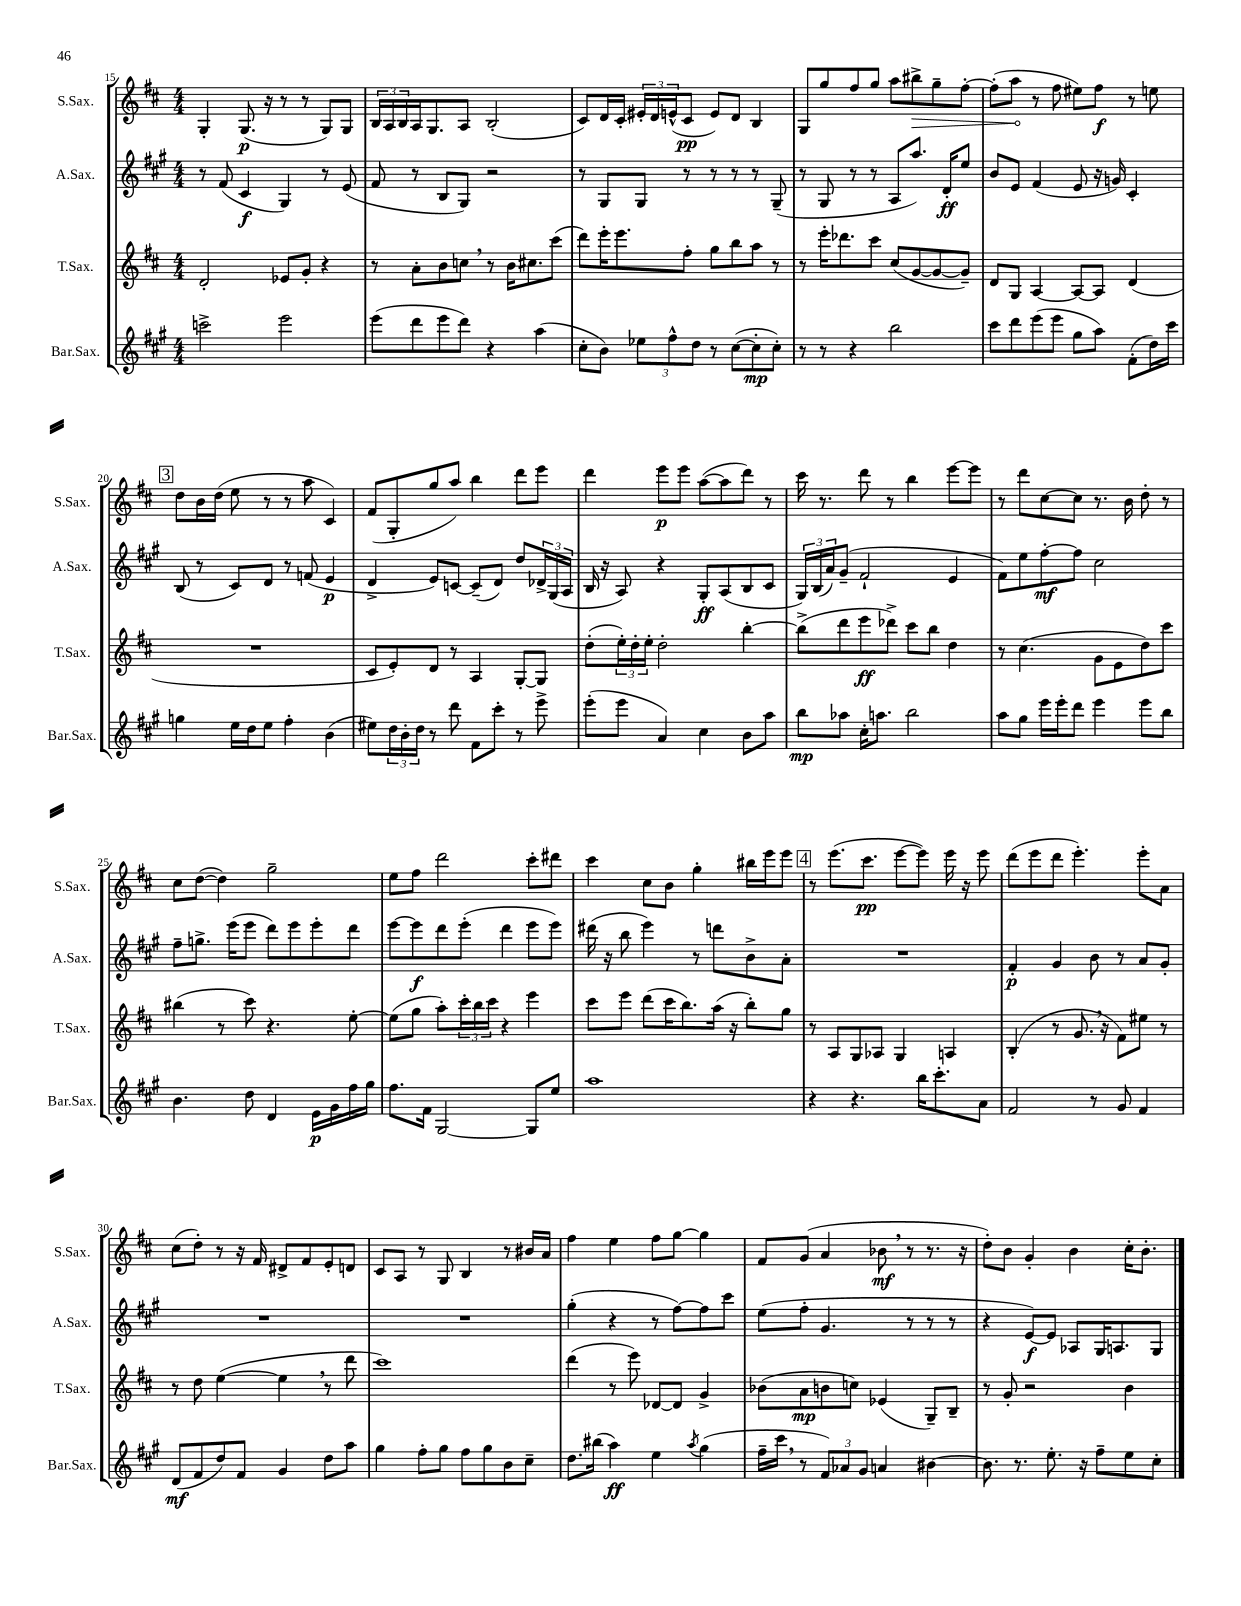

**kern	**dynam	**kern	**dynam	**kern	**dynam	**kern	**dynam
*part4	*part4	*part3	*part3	*part2	*part2	*part1	*part1
*staff4	*staff4	*staff3	*staff3	*staff2	*staff2	*staff1	*staff1
*I"Bar.Sax.	*	*I"T.Sax.	*	*I"A.Sax.	*	*I"S.Sax.	*
*I'Bar.Sax.	*	*I'T.Sax.	*	*I'A.Sax.	*	*I'S.Sax.	*
*clefG2	*	*clefG2	*	*clefG2	*	*clefG2	*
*k[f#c#g#]	*	*k[f#c#]	*	*k[f#c#g#]	*	*k[f#c#]	*
*M4/4	*	*M4/4	*	*M4/4	*	*M4/4	*
=15	=15	=15	=15	=15	=15	=15	=15
2cccn^\	.	2d'/	.	8r	.	4G'/	.
.	.	.	.	(8f#/	.	.	.
.	.	.	.	4c#/	f	(8.G/	p
.	.	.	.	.	.	16r	.
2eee\	.	8e-X/L	.	4G#/)	.	8r	.
.	.	8g'/J	.	.	.	8r	.
.	.	4r	.	8r	.	8G/L)	.
.	.	.	.	(8e/	.	8G/J	.
=16	=16	=16	=16	=16	=16	=16	=16
(8eee\L	.	8r	.	8f#/	.	24B/LL	.
.	.	.	.	.	.	24A/	.
.	.	.	.	.	.	24B/	.
8ddd\	.	8a'\L	.	8r	.	16A/J	.
.	.	.	.	.	.	8.G/	.
8eee\	.	8b\	.	8B/L	.	.	.
8ddd\J)	.	8ccn,\J	.	8G#/J)	.	8A/J	.
4r	.	8r	.	2r	.	(2B'/	.
.	.	16b\KL	.	.	.	.	.
.	.	8.cc#X\	.	.	.	.	.
(4aa\	.	.	.	.	.	.	.
.	.	(8ccc#\J	.	.	.	.	.
=17	=17	=17	=17	=17	=17	=17	=17
8cc#'\L	.	8ddd\L)	.	8r	.	8c#/L)	.
8b\J)	.	16eee'\K	.	8G#/L	.	16d/L	.
.	.	8.eee\	.	.	.	16c#'/JJ	.
12ee-X\L	.	.	.	8G#/J	.	24e#X'/LL	.
.	.	.	.	.	.	24d/	.
12ff#^^\	.	.	.	.	.	(24en^^/J	.
.	.	8ff#'\J	.	8r	.	8c#/J	pp
12dd\J	.	.	.	.	.	.	.
8r	.	8gg\L	.	8r	.	8e/L)	.
([8cc#\L	.	8bb\	.	8r	.	8d/J	.
8cc#'\]	mp	8aa\J	.	8r	.	4B/	.
8cc#'\J)	.	8r	.	(8G#~/	.	.	.
=18	=18	=18	=18	=18	=18	=18	=18
8r	.	8r	.	8r	.	8G/L	.
8r	.	16eee'\KL	.	8G#/	.	8gg/	.
.	.	8.ddd-X\	.	.	.	.	.
4r	.	.	.	8r	.	8ff#/	.
.	.	8ccc#\J	.	8r	.	8gg/J	.
2bb\	.	(8cc#/L	.	8A/L	.	8aa\L	.
!	!	!	!	!	!	!	!LO:HP:b
.	.	[8g/	.	8.aa/J)	.	8bb#X^\	>
.	.	8g/_	.	.	.	8gg~\	.
.	.	.	.	16d'/KL	ff	.	.
.	.	8g~/J])	.	8ee/J	.	[8ff#'\J	.
=19	=19	=19	=19	=19	=19	=19	=19
8ccc#\L	.	8d/L	.	8b/L	.	(8ff#'\L]	.
8ddd\	.	8G/J	.	8e/J	.	8aa\J	.
(8eee\	.	[4A/	.	(4f#/	.	8r	]
8eee\J	.	.	.	.	.	8ff#\	.
8gg#\L	.	8A/L_	.	8e/	.	8ee#X\L)	.
8aa\J)	.	8A/J]	.	16r	.	8ff#\J	f
.	.	.	.	16gn/)	.	.	.
(8f#'\L	.	(4d/	.	4c#'/	.	8r	.
16dd\L)	.	.	.	.	.	8een\	.
16ccc#\JJ	.	.	.	.	.	.	.
!!LO:LB:g=z
!!LO:REH:place=s1:t=3
=20	=20	=20	=20	=20	=20	=20	=20
4ggn\	.	1r	.	(8B/	.	8dd\L	.
.	.	.	.	8r	.	16b\L	.
.	.	.	.	.	.	(16dd\JJ	.
16ee\LL	.	.	.	8c#/L)	.	8ee\	.
16dd\J	.	.	.	.	.	.	.
8ee\J	.	.	.	8d/J	.	8r	.
4ff#'\	.	.	.	8r	.	8r	.
.	.	.	.	(8fn/	.	8aa\	.
(4b\	.	.	.	4e/	p	4c#/)	.
=21	=21	=21	=21	=21	=21	=21	=21
8ee#X\L)	.	8c#/L	.	4d^/	.	(8f#/L	.
24dd\L	.	8e'/)	.	.	.	8G'/	.
24b'\	.	.	.	.	.	.	.
24dd\JJ	.	.	.	.	.	.	.
8r	.	8d/J	.	8e/L)	.	8gg/	.
8ddd\	.	8r	.	[8cn/J	.	8aa/J)	.
8f#\L	.	4A/	.	(8c~/L]	.	4bb\	.
8ccc#'\J	.	.	.	8d/J)	.	.	.
8r	.	[8G'/L	.	8dd/L	.	8ddd\L	.
8eee^\	.	8G/J]	.	24d-X^/L	.	8eee\J	.
.	.	.	.	(24G#/	.	.	.
.	.	.	.	24A/JJ	.	.	.
=22	=22	=22	=22	=22	=22	=22	=22
(8eee'\L	.	(8dd'\L	.	16B/	.	4ddd\	.
.	.	.	.	16r	.	.	.
8eee\J	.	24ee'\L)	.	8A/)	.	.	.
.	.	24dd'\	.	.	.	.	.
.	.	24ee'\JJ	.	.	.	.	.
4a/)	.	2dd'\	.	4r	.	8eee\L	p
.	.	.	.	.	.	8eee\J	.
4cc#\	.	.	.	8G#'/L	ff	([8aa\L	.
.	.	.	.	(8A/	.	8aa\]	.
8b\L	.	[4bb'\	.	8B/	.	8ddd\J)	.
8aa\J	.	.	.	8c#/J	.	8r	.
=23	=23	=23	=23	=23	=23	=23	=23
8bb\L	mp	(8bb^\L]	.	24G#/LL)	.	16ccc#\	.
.	.	.	.	(24B/	.	.	.
.	.	.	.	.	.	8.r	.
.	.	.	.	24a/J)	.	.	.
8aa-X\J	.	8ddd\	.	(8g#~/J	.	.	.
16cc#'\KL	.	8eee\	ff	2f#`/	.	8ddd\	.
8.aan\J	.	.	.	.	.	.	.
.	.	8ddd-X^\J)	.	.	.	8r	.
2bb\	.	8ccc#\L	.	.	.	4bb\	.
.	.	8bb\J	.	.	.	.	.
.	.	4dd\	.	4e/	.	[8eee\L	.
.	.	.	.	.	.	8eee\J]	.
=24	=24	=24	=24	=24	=24	=24	=24
8aa\L	.	8r	.	8f#\L)	.	8r	.
8gg#\J	.	(4.cc#\	.	8ee\	.	8ddd\L	.
16eee\LL	.	.	.	[8ff#'\	mf	[8cc#\	.
16eee'\J	.	.	.	.	.	.	.
8ddd\J	.	.	.	8ff#\J]	.	8cc#\J]	.
4eee\	.	8g\L	.	2cc#\	.	8.r	.
.	.	8e\	.	.	.	.	.
.	.	.	.	.	.	16b\	.
8eee\L	.	8dd\)	.	.	.	8dd'\	.
8bb\J	.	8ccc#\J	.	.	.	8r	.
!!LO:LB:g=z
=25	=25	=25	=25	=25	=25	=25	=25
4.b\	.	(4bb#X\	.	8ff#~\L	.	8cc#\L	.
.	.	.	.	8.ggn^\J	.	([8dd\J	.
.	.	8r	.	.	.	4dd\])	.
.	.	.	.	(16eee\KL	.	.	.
8dd\	.	8ccc#\)	.	8eee\J	.	.	.
4d/	.	4.r	.	8ddd\L)	.	2gg~\	.
.	.	.	.	8eee\	.	.	.
16e\LL	p	.	.	8eee'\	.	.	.
16g#\	.	.	.	.	.	.	.
16ff#\	.	[8ee'\	.	8ddd\J	.	.	.
16gg#\JJ	.	.	.	.	.	.	.
=26	=26	=26	=26	=26	=26	=26	=26
8.ff#\L	.	(8ee\L]	.	[8eee\L	.	8ee\L	.
.	.	8gg\J	.	8eee\]	f	8ff#\J	.
16f#\Jk	.	.	.	.	.	.	.
[2G#/	.	8aa'\L)	.	8ddd\	.	2ddd\	.
.	.	24ccc#'\L	.	(8eee'\J	.	.	.
.	.	24bb\	.	.	.	.	.
.	.	24ccc#\JJ	.	.	.	.	.
.	.	4r	.	4ddd\	.	.	.
8G#/L]	.	4eee\	.	8eee\L	.	8ccc#'\L	.
8ee/J	.	.	.	8eee\J)	.	8ddd#X\J	.
=27	=27	=27	=27	=27	=27	=27	=27
1aa	.	8ccc#\L	.	(16ddd#X\	.	4ccc#\	.
.	.	.	.	16r	.	.	.
.	.	8eee\J	.	8bb\	.	.	.
.	.	(8ddd\L	.	4eee\)	.	8cc#\L	.
.	.	16ccc#\K	.	.	.	8b\J	.
.	.	8.bb\)	.	.	.	.	.
.	.	.	.	8r	.	4gg'\	.
.	.	(16aa\Jk	.	8dddn\L	.	.	.
.	.	16r	.	.	.	.	.
.	.	8bb'\L)	.	8b^\	.	16bb#X\LL	.
.	.	.	.	.	.	16eee\J	.
.	.	8gg\J	.	8a'\J	.	8eee\J	.
!!LO:REH:place=s1:t=4
=28	=28	=28	=28	=28	=28	=28	=28
4r	.	8r	.	1r	.	8r	.
.	.	8A/L	.	.	.	(8.eee\L	.
4.r	.	8G/	.	.	.	.	.
.	.	.	.	.	.	8.ccc#\J	pp
.	.	8A-X/J	.	.	.	.	.
.	.	4G/	.	.	.	[8eee\L	.
16bb\KL	.	.	.	.	.	8eee\J])	.
8.ccc#'\	.	.	.	.	.	.	.
.	.	4An/	.	.	.	16eee\	.
.	.	.	.	.	.	16r	.
8a\J	.	.	.	.	.	8eee\	.
=29	=29	=29	=29	=29	=29	=29	=29
2f#/	.	(4B'/	.	4f#'/	p	(8ddd\L	.
.	.	.	.	.	.	8eee\	.
.	.	8r	.	4g#/	.	8ddd\J	.
.	.	8.g,/	.	.	.	4.eee'\)	.
8r	.	.	.	8b\	.	.	.
.	.	16r	.	.	.	.	.
8g#/	.	8f#\L)	.	8r	.	.	.
4f#/	.	8ee#X\J	.	8a/L	.	8eee'\L	.
.	.	8r	.	8g#'/J	.	8a\J	.
!!LO:LB:g=z
=30	=30	=30	=30	=30	=30	=30	=30
(8d/L	mf	8r	.	1r	.	(8cc#\L	.
8f#/	.	8dd\	.	.	.	8dd'\J)	.
8dd/)	.	([4ee\	.	.	.	8r	.
8f#/J	.	.	.	.	.	16r	.
.	.	.	.	.	.	16f#/	.
4g#/	.	4ee,\]	.	.	.	8d#X^/L	.
.	.	.	.	.	.	8f#/	.
8dd\L	.	8r	.	.	.	8e'/	.
8aa\J	.	8ddd\	.	.	.	8dn/J	.
=31	=31	=31	=31	=31	=31	=31	=31
4gg#\	.	1ccc#)	.	1r	.	8c#/L	.
.	.	.	.	.	.	8A/J	.
8ff#'\L	.	.	.	.	.	8r	.
8gg#\J	.	.	.	.	.	8G/	.
8ff#\L	.	.	.	.	.	4B/	.
8gg#\	.	.	.	.	.	.	.
8b\	.	.	.	.	.	8r	.
8cc#~\J	.	.	.	.	.	16b#X/LL	.
.	.	.	.	.	.	16a/JJ	.
=32	=32	=32	=32	=32	=32	=32	=32
8.dd\L	.	(4ddd\	.	(4gg#'\	.	4ff#\	.
(16bb#X\Jk	.	.	.	.	.	.	.
4aa\)	ff	8r	.	4r	.	4ee\	.
.	.	8eee\)	.	.	.	.	.
4ee\	.	[8d-X/L	.	8r	.	8ff#\L	.
.	.	8d-/J]	.	[8ff#\L)	.	[8gg\J	.
8qaa/	.	.	.	.	.	.	.
(4gg#\	.	4g^/	.	8ff#\]	.	4gg\]	.
.	.	.	.	8ccc#\J	.	.	.
=33	=33	=33	=33	=33	=33	=33	=33
16ff#~\LL	.	(8b-X\L	.	(8ee\L	.	8f#/L	.
16ccc#,\JJ	.	.	.	.	.	.	.
8r	.	8a\	mp	8ff#'\J	.	(8g/J	.
12f#/L)	.	8bn\	.	4.g#/	.	4a/	.
12a-X/	.	.	.	.	.	.	.
.	.	8ccn\J)	.	.	.	.	.
12g#/J	.	.	.	.	.	.	.
4an/	.	(4e-X/	.	.	.	8b-X,\	mf
.	.	.	.	8r	.	8r	.
[4b#X\	.	8G~/L)	.	8r	.	8.r	.
.	.	8B~/J	.	8r	.	.	.
.	.	.	.	.	.	16r	.
=34	=34	=34	=34	=34	=34	=34	=34
8.b#\]	.	8r	.	4r	.	8dd'\L)	.
.	.	8g'/	.	.	.	8b\J	.
8.r	.	.	.	.	.	.	.
.	.	2r	.	[8e/L)	f	4g'/	.
8.ee'\	.	.	.	8e/J]	.	.	.
.	.	.	.	8A-X/L	.	4b\	.
16r	.	.	.	.	.	.	.
8ff#~\L	.	.	.	16G#/K	.	.	.
.	.	.	.	8.An/	.	.	.
8ee\	.	4b\	.	.	.	16cc#'\KL	.
.	.	.	.	.	.	8.b'\J	.
8cc#'\J	.	.	.	8G#/J	.	.	.
==	==	==	==	==	==	==	==
*-	*-	*-	*-	*-	*-	*-	*-
